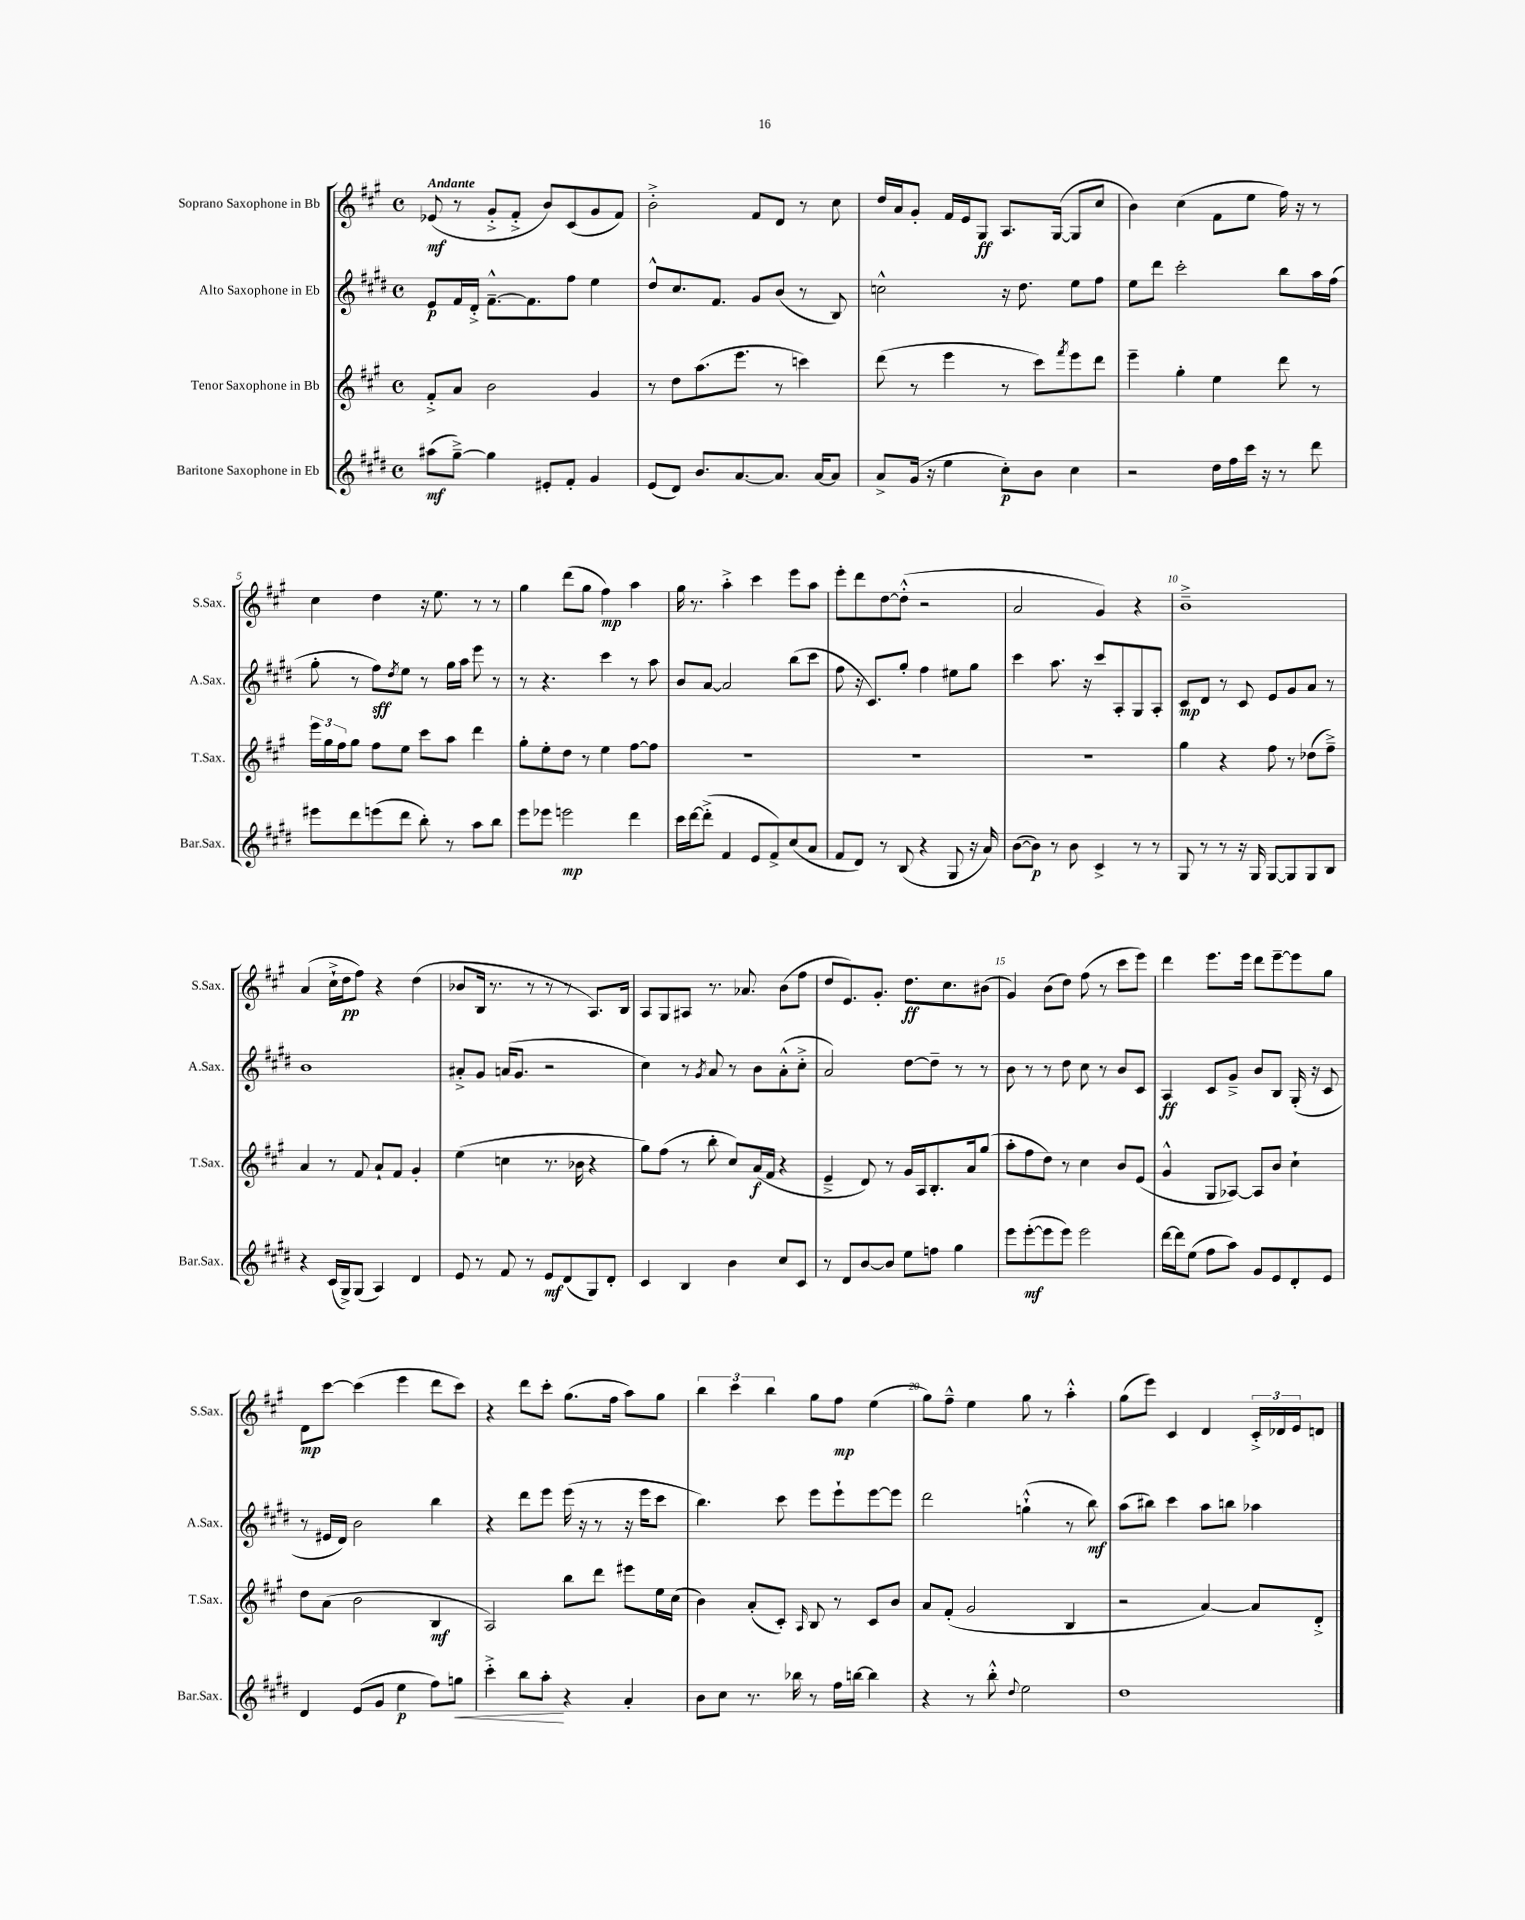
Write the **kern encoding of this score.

**kern	**kern	**kern	**kern
*staff4	*staff3	*staff2	*staff1
*clefG2	*clefG2	*clefG2	*clefG2
*k[f#c#g#d#]	*k[f#c#g#]	*k[f#c#g#d#]	*k[f#c#g#]
*M4/4	*M4/4	*M4/4	*M4/4
*met(c)	*met(c)	*met(c)	*met(c)
(8aa#	8f#'^	8e	(8e-
[8gg#~^)	8a	16f#	8r
.	.	16d#'^	.
4gg#]	2b	[8.f#~^^	8g#'^
.	.	.	8f#'^
.	.	8.f#]	.
8e#'	.	.	8b)
8f#'	.	8ff#	(8c#
4g#	4g#	4ee	8g#
.	.	.	8f#)
=	=	=	=
(8e	8r	8dd#^^	2b'^
8d#)	8dd	8.cc#	.
8.b	(8.aa	.	.
.	.	8.f#	.
[8.a	8.eee	.	.
.	.	8g#	8f#
8.a]	8r	(8b	8d
.	4ccc)	8r	8r
[16a	.	.	.
8a]	.	8B)	8cc#
=	=	=	=
8a^	(8ddd	2cc^^	16dd
.	.	.	16a
(16g#	8r	.	8g#'
16r	.	.	.
4ee	4eee	.	16f#
.	.	.	16e
.	.	.	8G#
8cc#')	8r	16r	8.A
.	.	8.dd#	.
8b	8ccc#)	.	.
.	.	.	([16G#
.	8qfff#	.	.
4cc#	8eee	8ee	8G#]
.	8ddd	8ff#	8cc#
=	=	=	=
2r	4eee~	8ee	4b)
.	.	8ddd#	.
.	4gg#'	2ccc#'	(4cc#
16dd#	4ee	.	8f#
16ff#	.	.	.
16ccc#	.	.	8ee
16r	.	.	.
8r	8ddd	8bb	16ff#)
.	.	.	16r
8ddd#	8r	16aa	8r
.	.	(16ff#	.
=	=	=	=
8eee#	24eee	8gg#'	4cc#
.	24gg#	.	.
.	24ff#	.	.
8ddd#	8gg#	8r	.
(8eee	8ff#	8ff#)	4dd
.	.	8qdd#	.
8ddd#	8ee	8ee	.
8bb')	8ccc#	8r	16r
.	.	.	8.ee
8r	8aa	16gg#	.
.	.	16aa	.
8aa	4ddd	8eee	8r
8bb	.	8r	8r
=	=	=	=
8eee	8gg#'	8r	4gg#
8eee-	8ee'	4.r	.
2eee	8dd	.	(8ddd
.	8r	.	8gg#
.	4ee	4ccc#	4ff#)
4ddd#	[8ff#	8r	4aa
.	8ff#]	8aa	.
=	=	=	=
16ccc#	1r	8b	16gg#
[16ddd#	.	.	8.r
(8ddd#'^]	.	[8a	.
4f#	.	2a]	4aa'^
8e	.	.	4ccc#
8f#^)	.	.	.
(8cc#	.	(8bb	8eee
8a	.	8ccc#	8aa
=	=	=	=
8f#	1r	8ff#	8eee'
8d#)	.	16r	8ddd
.	.	8.c#)	.
8r	.	.	[8dd
(8B	.	8gg#'	(8dd'^^]
4r	.	4ff#	2r
8G#	.	8ee#	.
16r	.	8gg#	.
16a)	.	.	.
=	=	=	=
([8b	1r	4ccc#	2a
8b])	.	.	.
8r	.	8.aa	.
8b	.	.	.
.	.	16r	.
4c#^	.	8ccc#	4g#)
.	.	8A'	.
8r	.	8G#	4r
8r	.	8A'	.
=	=	=	=
8G#	4gg#	8c#	1b~^
8r	.	8d#	.
8r	4r	8r	.
16r	.	8c#	.
16G#	.	.	.
[8G#	8ff#	8e	.
8G#]	8r	8g#	.
8G#	(8dd-	8a	.
8B	8ff#~^)	8r	.
=	=	=	=
4r	4a	1b	(4a
(16c#	8r	.	16cc#`^
16G#^)	.	.	16dd
(8G#	8f#	.	8ff#)
4A)	8a`	.	4r
.	8f#	.	.
4d#	4g#'	.	(4dd
=	=	=	=
8e	(4ee	8a#'^	8b-
8r	.	8g#	16B
.	.	.	8.r
8f#	4cc	(16a	.
.	.	8.g#	.
8r	.	.	8r
8e	8.r	2r	8r
(8d#	.	.	8r
.	16b-	.	.
8G#)	4r	.	8.A)
8d#'	.	.	.
.	.	.	16B
=	=	=	=
4c#	8gg#)	4cc#)	8A
.	(8ff#	.	8G#
4B	8r	8r	8A#
.	.	8qg#	.
.	8bb'	8a	8.r
4b	8cc#)	8r	.
.	.	.	8.a-
.	(16a	8b	.
.	16f#	.	.
8cc#	4r	(8a'^^	(8b
8c#	.	8cc#'^	8ff#
=	=	=	=
8r	4e~^	2a)	8dd
8d#	.	.	8.e)
[8b	8d)	.	.
.	.	.	8.g#'
8b]	8r	.	.
8ee	16g#	[8dd#	8.dd
.	16A	.	.
8ff	8.B'	8dd#~]	.
.	.	.	8.cc#
4gg#	.	8r	.
.	16a	.	.
.	(8gg#	8r	(8b#
=	=	=	=
8eee	8aa'	8b	4g#)
([8eee'	8ff#	8r	.
8eee]	8dd)	8r	(8b
8eee)	8r	8dd#	8dd)
2eee	4cc#	8cc#	(8ff#
.	.	8r	8r
.	8b	8b	8ccc#
.	(8e	8c#	8eee)
=	=	=	=
[16ddd#	4g#^^	4A	4ddd
16ddd#]	.	.	.
(8ee	.	.	.
8ff#	8G#	8c#	8.eee
8aa)	[8A-)	8g#~^	.
.	.	.	16eee
8g#	8A-]	8b	8ddd
8e	8b	8B	[8eee~
8d#'	4cc#`	(16G#'	8eee]
.	.	16r	.
8e	.	8c#	8gg#
=	=	=	=
4d#	8dd	8r	8d
.	(8a	16e#	[8ccc#
.	.	16d#)	.
(8e	2b	2b	(4ccc#]
8g#	.	.	.
4ee	.	.	4eee
8ff#)	4B	4bb	8ddd
8gg	.	.	8ccc#)
=	=	=	=
4ccc#'^	2A)	4r	4r
8bb	.	8ddd#	8ddd
8aa'	.	8eee	8ccc#'
4r	8bb	(16eee	(8.gg#
.	.	16r	.
.	8ddd	8r	.
.	.	.	16ff#
4a'	8eee#	16r	8aa)
.	.	16eee	.
.	16ee	8ccc#	8gg#
.	(16cc#	.	.
=	=	=	=
8b	4b)	4.bb)	6bb
8cc#	.	.	.
.	.	.	6ccc#
8.r	(8a'	.	.
.	.	.	6bb
.	8c#')	8ccc#	.
16bb-	.	.	.
.	16qqA	.	.
8r	8B	8eee	8gg#
16ff#	8r	8eee`	8ff#
[16bb	.	.	.
4bb]	8c#	[8eee	(4ee
.	8b	8eee]	.
=	=	=	=
4r	8a	2ddd#	8gg#)
.	(8f#'	.	8ff#~^^
8r	2g#	.	4ee
8bb'^^	.	.	.
8qqdd#	.	.	.
2ee	.	(4gg`^^	8gg#
.	.	.	8r
.	4B	8r	4aa'^^
.	.	8bb)	.
=	=	=	=
1dd#	2r	(8aa	(8gg#
.	.	8bb#)	8eee)
.	.	4ccc#	4c#
.	[4a)	8aa	4d
.	.	8bb	.
.	8a]	4aa-	24c#'^
.	.	.	24d-
.	.	.	24e
.	8d'^	.	8d
==	==	==	==
*-	*-	*-	*-
